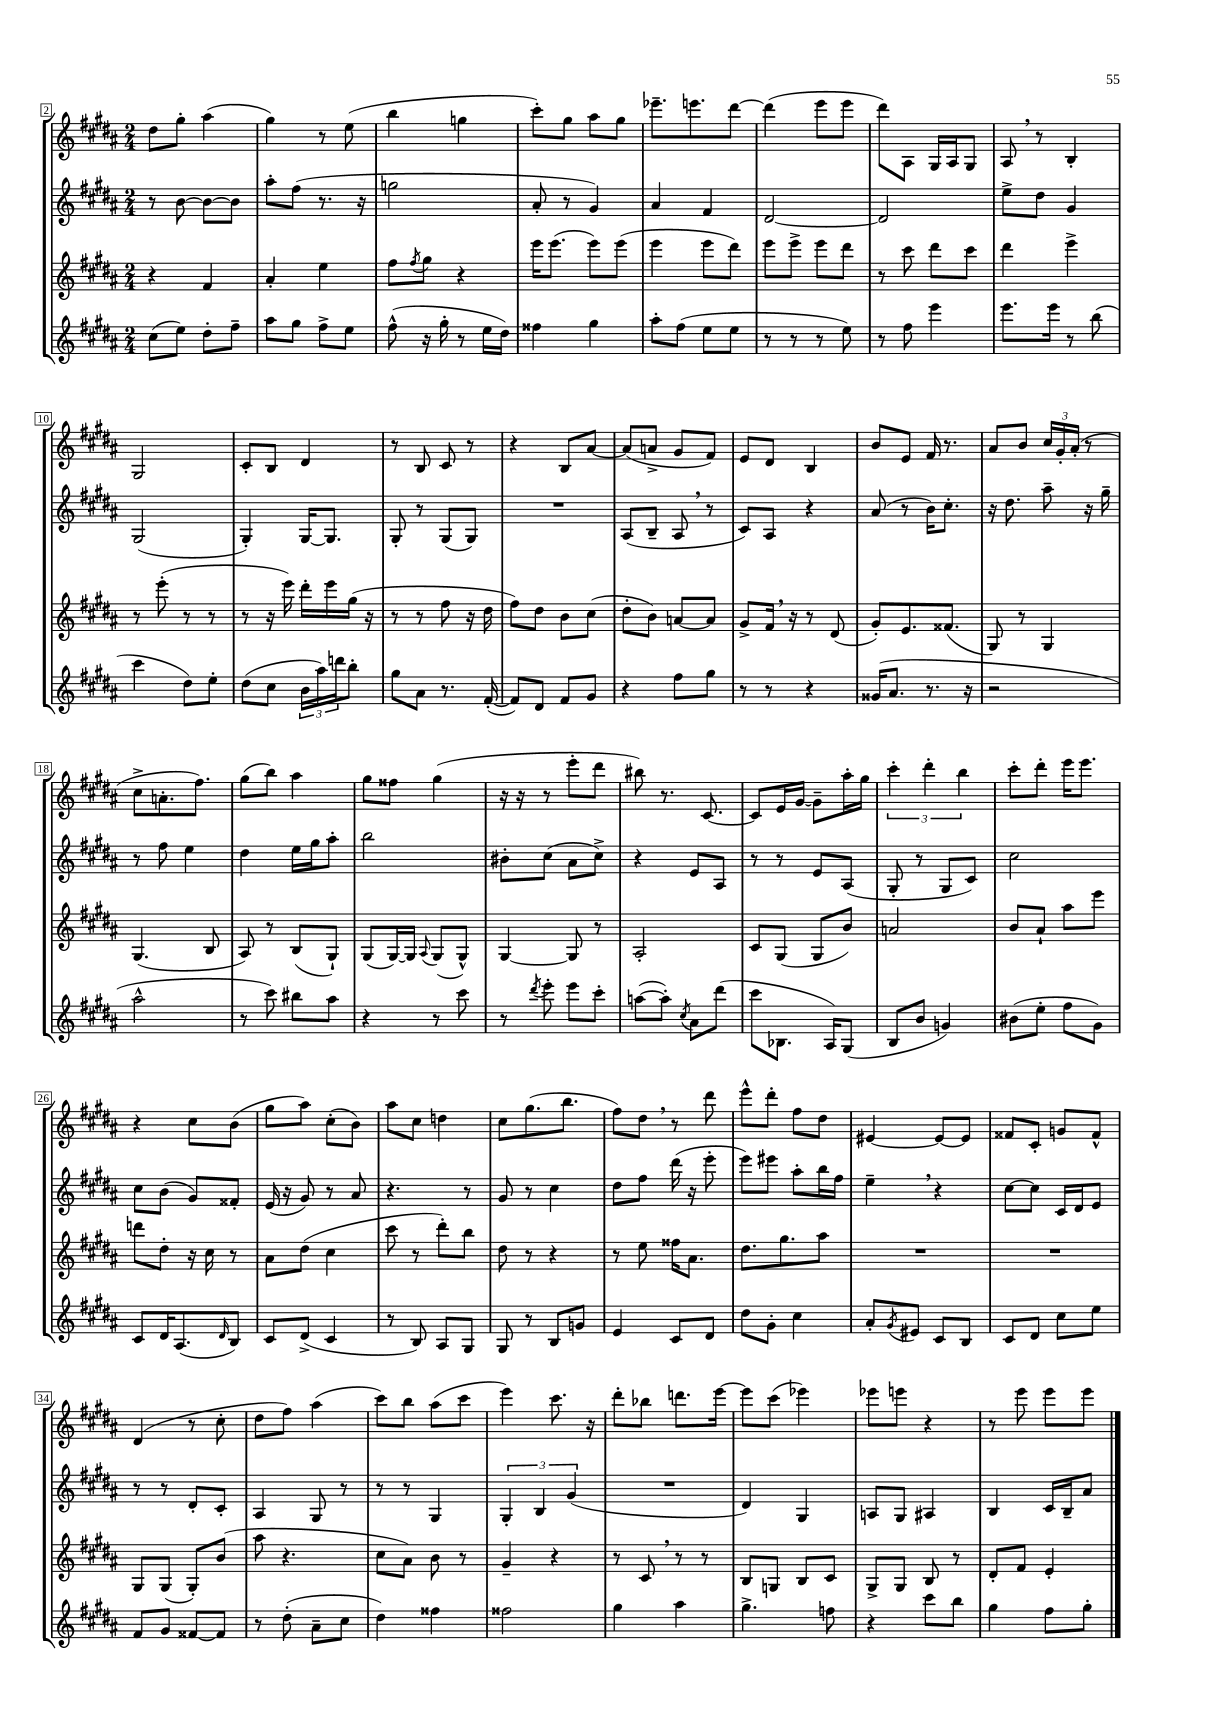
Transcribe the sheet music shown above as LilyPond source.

<<
\new StaffGroup <<
\new Staff = "s0" {
    \clef treble \key b \major \numericTimeSignature \time 2/4
    dis''8 gis''8-. ais''4( |
    gis''4) r8 e''8( |
    b''4 g''4 |
    cis'''8-.) gis''8 ais''8 gis''8 |
    ees'''8.-- e'''8. dis'''8~ |
    dis'''4( e'''8 e'''8 |
    dis'''8) ais8 gis16 ais16 gis8 |
    ais8 \breathe r8 b4-. |
    gis2 |
    cis'8-. b8 dis'4 |
    r8 b8 cis'8 r8 |
    r4 b8 ais'8~ |
    ais'8( a'8-> gis'8 fis'8) |
    e'8 dis'8 b4 |
    b'8 e'8 fis'16 r8. |
    ais'8 b'8 \tuplet 3/2 { cis''16 gis'16-. ais'16-.( } r8 |
    cis''8-> a'8.-. fis''8.) |
    gis''8( b''8) ais''4 |
    gis''8 fisis''8 gis''4( |
    r16 r16 r8 e'''8-. dis'''8 |
    bis''8) r8. cis'8.~ |
    cis'8 e'16 gis'16~ gis'8-- ais''16-. gis''16 |
    \tuplet 3/2 { cis'''4-. dis'''4-. b''4 } |
    cis'''8-. dis'''8-. e'''16 e'''8. |
    r4 cis''8 b'8( |
    gis''8 ais''8) cis''8-.( b'8) |
    ais''8 cis''8 d''4 |
    cis''8 gis''8.( b''8. |
    fis''8) dis''8 \breathe r8 dis'''8 |
    e'''8-^ dis'''8-. fis''8 dis''8 |
    eis'4~ eis'8~ eis'8 |
    fisis'8 cis'8-. g'8 fisis'8-^ |
    dis'4( r8 cis''8-. |
    dis''8 fis''8) ais''4( |
    cis'''8) b''8 ais''8( cis'''8 |
    e'''4) cis'''8. r16 |
    dis'''8-. bes''8 d'''8. e'''16~ |
    e'''8 cis'''8( ees'''4) |
    ees'''8 e'''8 r4 |
    r8 e'''8 e'''8 e'''8 \bar "|." |
}
\new Staff = "s1" {
    \clef treble \key b \major \numericTimeSignature \time 2/4
    r8 b'8~ b'8~ b'8 |
    ais''8-. fis''8( r8. r16 |
    g''2 |
    ais'8-. r8 gis'4) |
    ais'4 fis'4 |
    dis'2~ |
    dis'2 |
    e''8-> dis''8 gis'4 |
    gis2( |
    gis4-.) gis16~ gis8. |
    gis8-. r8 gis8( gis8) |
    R2 |
    ais8( b8-- ais8 \breathe r8 |
    cis'8) ais8 r4 |
    ais'8( r8 b'16) cis''8.-. |
    r16 dis''8. ais''8-- r16 gis''16-- |
    r8 fis''8 e''4 |
    dis''4 e''16 gis''16 ais''8-. |
    b''2 |
    bis'8-. cis''8( ais'8 cis''8->) |
    r4 e'8 ais8 |
    r8 r8 e'8 ais8( |
    gis8-. r8 gis8 cis'8) |
    cis''2 |
    cis''8 b'8( gis'8) fisis'8-. |
    e'16( r16 gis'8) r8 ais'8 |
    r4. r8 |
    gis'8 r8 cis''4 |
    dis''8 fis''8 dis'''16( r16 e'''8-. |
    e'''8) eis'''8 ais''8-. b''16 fis''16 |
    e''4-- \breathe r4 |
    cis''8~ cis''8 cis'16 dis'16 e'8 |
    r8 r8 dis'8-. cis'8-. |
    ais4 gis8 r8 |
    r8 r8 gis4 |
    \tuplet 3/2 { gis4-. b4 gis'4( } |
    R2 |
    dis'4) gis4 |
    a8 gis8 ais4 |
    b4 cis'16 b16-- ais'8 \bar "|." |
}
\new Staff = "s2" {
    \clef treble \key b \major \numericTimeSignature \time 2/4
    r4 fis'4 |
    ais'4-. e''4 |
    fis''8 \acciaccatura { fis''8 } gis''8 r4 |
    e'''16 e'''8.( e'''8) e'''8( |
    e'''4 e'''8 dis'''8) |
    e'''8 e'''8-> e'''8 dis'''8 |
    r8 cis'''8 dis'''8 cis'''8 |
    dis'''4 e'''4-> |
    r8 e'''8-.( r8 r8 |
    r8 r16 e'''16) dis'''16-. e'''16 gis''16( r16 |
    r8 r8 fis''8 r16 dis''16 |
    fis''8) dis''8 b'8 cis''8( |
    dis''8-. b'8) a'8~ a'8 |
    gis'8-> fis'16 \breathe r16 r8 dis'8( |
    gis'8-.) e'8. fisis'8.( |
    gis8) r8 gis4 |
    gis4.( b8 |
    ais8) r8 b8( gis8-!) |
    gis8( gis16~) gis16 \appoggiatura { ais8 } gis8( gis8-^) |
    gis4~ gis8 r8 |
    ais2-. |
    cis'8 gis8( gis8 b'8) |
    a'2 |
    b'8 ais'8-! ais''8 e'''8 |
    d'''8 dis''8-. r16 cis''16 r8 |
    ais'8 dis''8( cis''4 |
    cis'''8 r8 dis'''8-.) b''8 |
    dis''8 r8 r4 |
    r8 e''8 fisis''16 ais'8. |
    dis''8. gis''8. ais''8 |
    R2 |
    R2 |
    gis8 gis8( gis8-.) b'8( |
    ais''8 r4. |
    cis''8 ais'8) b'8 r8 |
    gis'4-- r4 |
    r8 cis'8 \breathe r8 r8 |
    b8 g8 b8 cis'8 |
    gis8-> gis8 b8 r8 |
    dis'8-. fis'8 e'4-. \bar "|." |
}
\new Staff = "s3" {
    \clef treble \key b \major \numericTimeSignature \time 2/4
    cis''8( e''8) dis''8-. fis''8-- |
    ais''8 gis''8 fis''8-> e''8 |
    fis''8-^( r16 gis''16-. r8 e''16 dis''16) |
    fisis''4 gis''4 |
    ais''8-. fis''8( e''8 e''8 |
    r8 r8 r8 e''8) |
    r8 fis''8 e'''4 |
    e'''8. e'''16 r8 b''8( |
    cis'''4 dis''8) e''8-. |
    dis''8( cis''8 \tuplet 3/2 { b'16 ais''16) d'''16 } b''8-. |
    gis''8 ais'8 r8. fis'16~-.( |
    fis'8) dis'8 fis'8 gis'8 |
    r4 fis''8 gis''8 |
    r8 r8 r4 |
    gisis'16( ais'8. r8. r16 |
    r2 |
    ais''2-^ |
    r8 cis'''8) bis''8 ais''8 |
    r4 r8 cis'''8 |
    r8 \acciaccatura { dis'''8 } e'''8-. e'''8 cis'''8-. |
    a''8~( a''8-.) \acciaccatura { cis''8 } ais'8 dis'''8( |
    cis'''8 bes8. ais16) gis8( |
    b8 b'8 g'4) |
    bis'8( e''8-. fis''8 gis'8) |
    cis'8 dis'16 ais8.( \grace { dis'16 } b8) |
    cis'8 dis'8->( cis'4 |
    r8 b8) ais8 gis8 |
    gis8 r8 b8 g'8 |
    e'4 cis'8 dis'8 |
    dis''8 gis'8-. cis''4 |
    ais'8-. \acciaccatura { gis'8 } eis'8 cis'8 b8 |
    cis'8 dis'8 cis''8 e''8 |
    fis'8 gis'8 fisis'8~ fisis'8 |
    r8 dis''8-.( ais'8-- cis''8 |
    dis''4) fisis''4 |
    fisis''2 |
    gis''4 ais''4 |
    gis''4.-> f''8 |
    r4 cis'''8 b''8 |
    gis''4 fis''8 gis''8-. \bar "|." |
}
>>
>>
\layout { \context { \Score currentBarNumber = #2 \override BarNumber.stencil = #(make-stencil-boxer 0.1 0.3 ly:text-interface::print) } }
